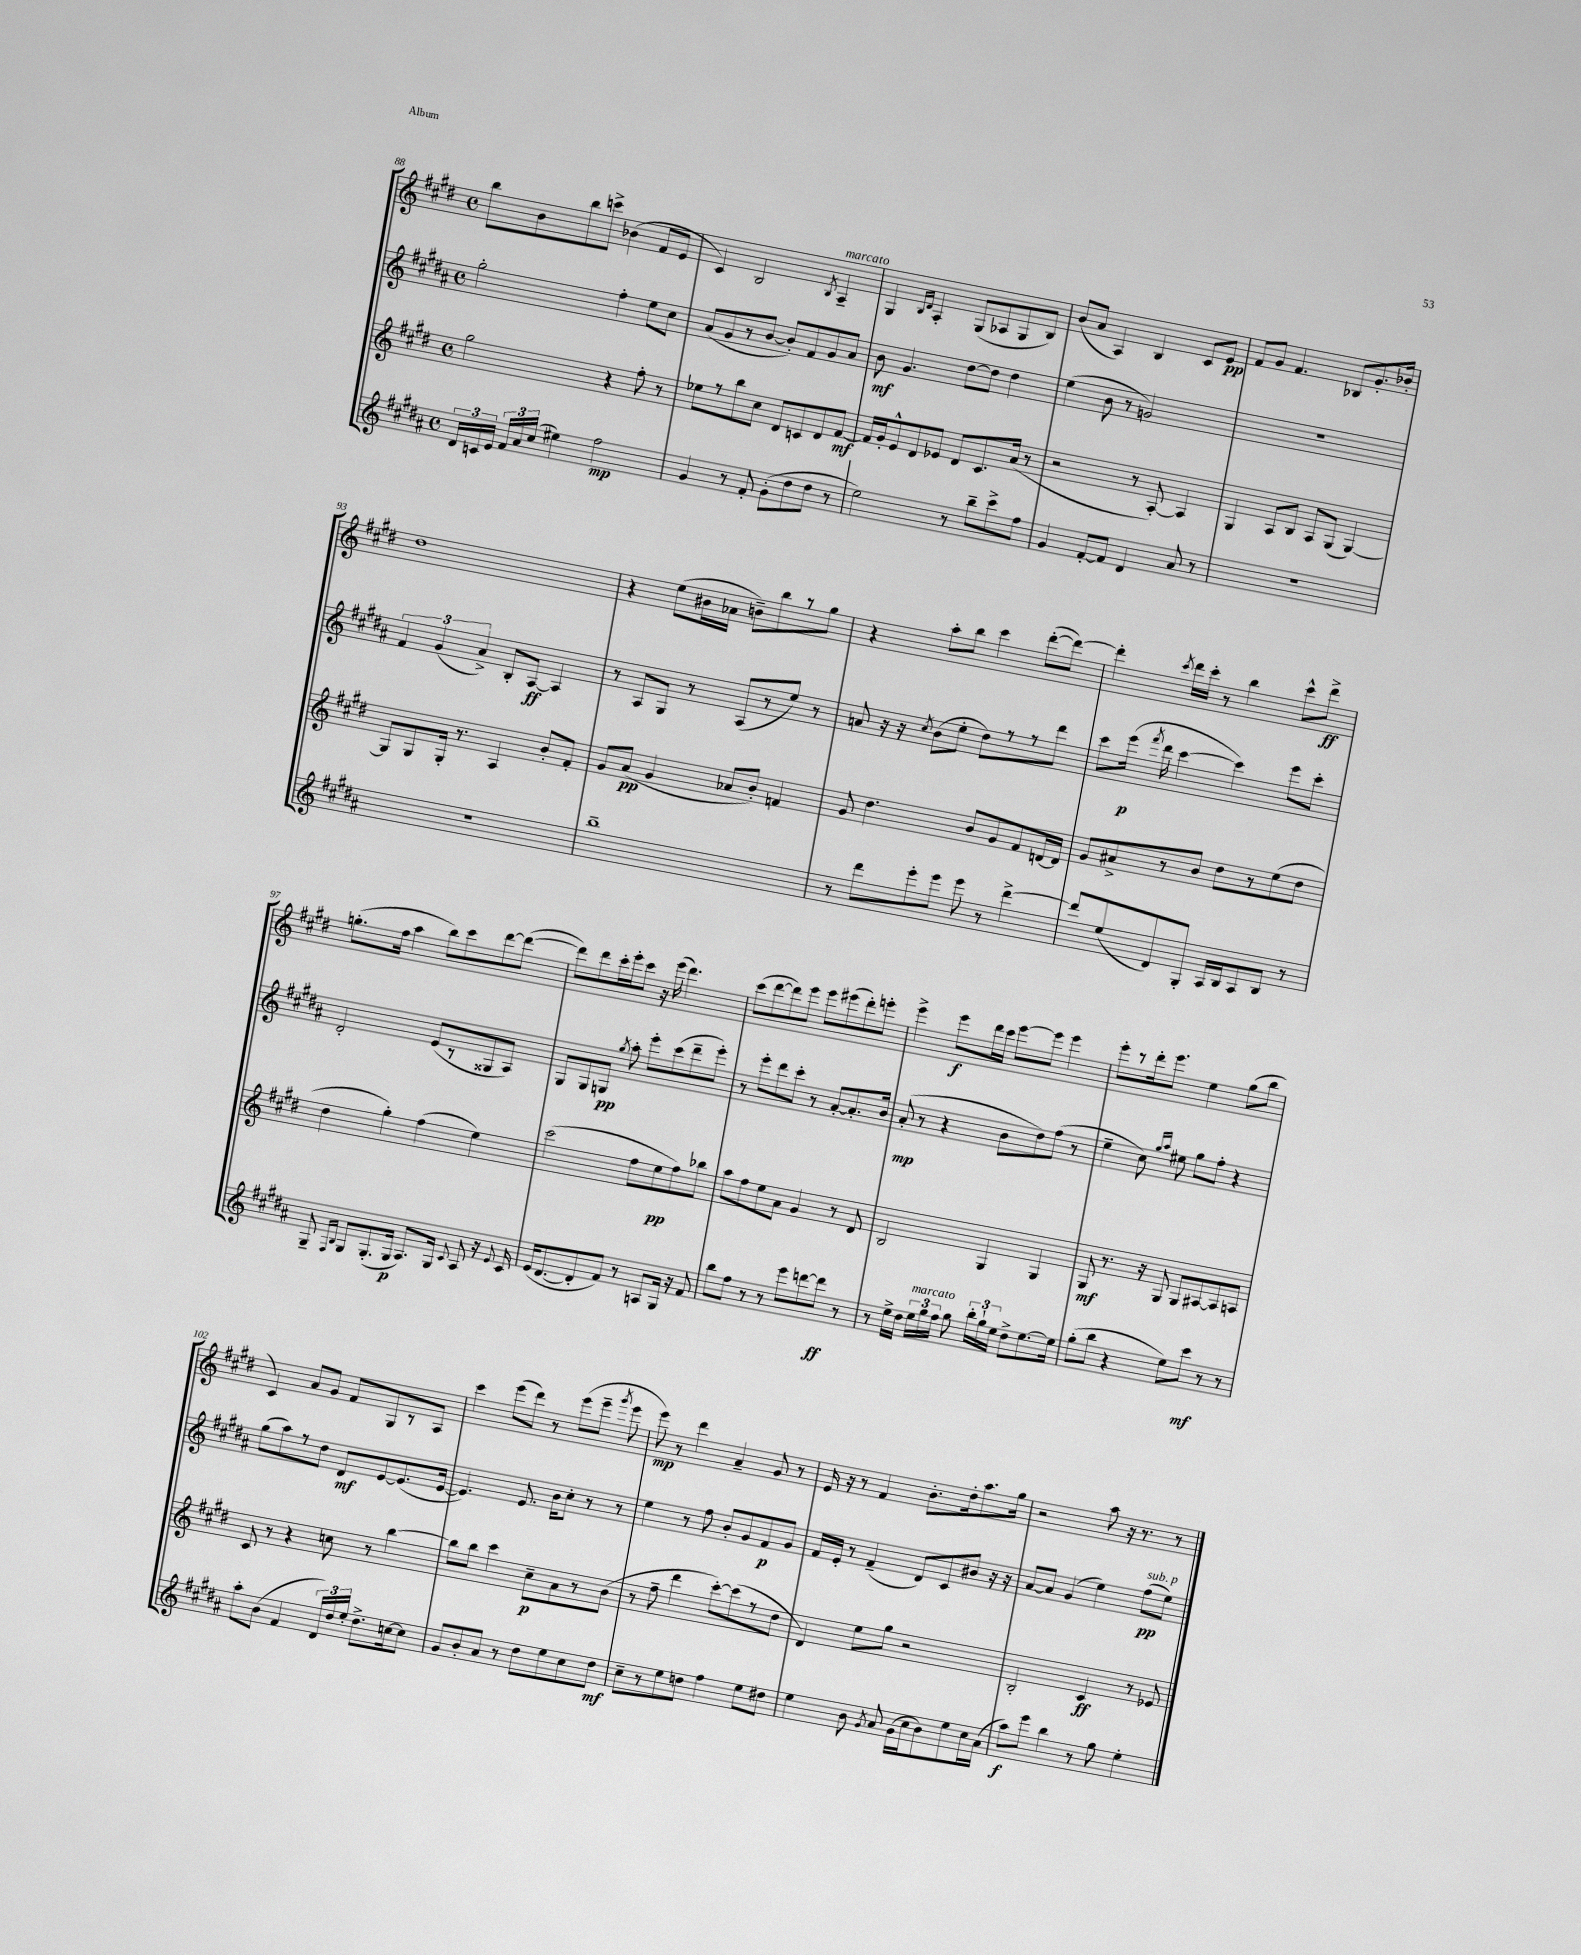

**kern	**dynam	**kern	**dynam	**kern	**dynam	**kern	**dynam
*part4	*part4	*part3	*part3	*part2	*part2	*part1	*part1
*staff4	*staff4	*staff3	*staff3	*staff2	*staff2	*staff1	*staff1
*clefG2	*	*clefG2	*	*clefG2	*	*clefG2	*
*k[f#c#g#d#a#]	*	*k[f#c#g#d#]	*	*k[f#c#g#d#a#]	*	*k[f#c#g#d#]	*
*M4/4	*	*M4/4	*	*M4/4	*	*M4/4	*
*met(c)	*	*met(c)	*	*met(c)	*	*met(c)	*
=88	=88	=88	=88	=88	=88	=88	=88
24d#/LL	.	2gg#\	.	2gg#'\	.	8bb\L	.
24cn/	.	.	.	.	.	.	.
24e/JJ	.	.	.	.	.	.	.
24f#/LL	.	.	.	.	.	8b\	.
24a#/	.	.	.	.	.	.	.
(24cc#/JJ	.	.	.	.	.	.	.
4ee#X\)	.	.	.	.	.	8bb\	.
.	.	.	.	.	.	8cccn^\J	.
2ff#\	mp	4r	.	4ff#'\	.	(4b-X\	.
.	.	8ff#'\	.	8ee\L	.	8f#/L	.
.	.	8r	.	8cc#\J	.	8e/J	.
=89	=89	=89	=89	=89	=89	=89	=89
4g#/	.	8ee-X\L	.	(8a#/L	.	4c#/)	.
.	.	8r	.	8g#/	.	.	.
8r	.	8bb\	.	8r	.	2B/	.
8f#'/	.	8cc#\J	.	[8b/J	.	.	.
(8g#'\L	.	8d#/L	.	8b'/L])	.	.	.
8dd#\	.	8cn/	.	8f#/	.	.	.
.	.	.	.	.	.	8qB/	.
!	!	!	!	!	!	!LO:TX:a:i:t=marcato	!
8dd#\J	.	8d#/	.	8g#/	.	4A~/	.
8r	.	[8f#/J	mf	8a#/J	.	.	.
=90	=90	=90	=90	=90	=90	=90	=90
2ee\)	.	16f#/LL]	.	8b\	mf	4G#/	.
.	.	16g#'/J	.	.	.	.	.
.	.	8e^^/	.	4.g#/	.	.	.
.	.	.	.	.	.	16qqB/LL	.
.	.	.	.	.	.	16qqd#/JJ	.
.	.	8d#/	.	.	.	4A'/	.
.	.	8e-X/J	.	.	.	.	.
8r	.	8d#/L	.	[8dd#\L	.	(8G#/L	.
8bb~\L	.	8.c#/	.	8dd#\J]	.	8A-X/	.
8ccc#^\	.	.	.	4dd#\	.	8G#/	.
.	.	(16a/Jk	.	.	.	.	.
8ff#\J	.	8r	.	.	.	8B/J)	.
=91	=91	=91	=91	=91	=91	=91	=91
4g#/	.	2r	.	(4ee\	.	(8b/L	.
.	.	.	.	.	.	8a/J	.
[8f#'/L	.	.	.	8b\	.	4A/)	.
8f#/J]	.	.	.	8r	.	.	.
4d#/	.	8r	.	2gn/)	.	4B/	.
.	.	[8A'/)	.	.	.	.	.
8a#/	.	4A/]	.	.	.	8c#/L	.
8r	.	.	.	.	.	8e/J	pp
=92	=92	=92	=92	=92	=92	=92	=92
1r	.	4G#/	.	1r	.	8f#/L	.
.	.	.	.	.	.	8g#/J	.
.	.	8A/L	.	.	.	4.f#/	.
.	.	8B/J	.	.	.	.	.
.	.	8A/L	.	.	.	.	.
.	.	(8G#/J	.	.	.	8B-X/L	.
.	.	[4G#/)	.	.	.	8.g#'/	.
.	.	.	.	.	.	16b-X'/Jk	.
!!LO:LB:g=z
=93	=93	=93	=93	=93	=93	=93	=93
1r	.	8G#/L]	.	6f#/	.	1dd#	.
.	.	8G#/	.	.	.	.	.
.	.	.	.	(6g#/	.	.	.
.	.	16G#'/Jk	.	.	.	.	.
.	.	8.r	.	.	.	.	.
.	.	.	.	6a#^/)	.	.	.
.	.	4A/	.	8B'/L	.	.	.
.	.	.	.	[8A#/J	ff	.	.
.	.	8b'/L	.	4A#/]	.	.	.
.	.	8f#'/J	.	.	.	.	.
=94	=94	=94	=94	=94	=94	=94	=94
1bb~	.	8g#/L	.	8r	.	4r	.
.	.	(8a/J	pp	8A#/L	.	.	.
.	.	4g#/	.	8G#/J	.	(8ee\L	.
.	.	.	.	8r	.	16b#X\L	.
.	.	.	.	.	.	16a-X\JJ	.
.	.	8a-X/L	.	(8A#/L	.	8bn~\L)	.
.	.	8b'/J)	.	8r	.	8bb\	.
.	.	4fn/	.	8ee/J)	.	8r	.
.	.	.	.	8r	.	8gg#\J	.
=95	=95	=95	=95	=95	=95	=95	=95
8r	.	8g#/	.	8an/	.	4r	.
8ddd#\L	.	4.dd#\	.	16r	.	.	.
.	.	.	.	16r	.	.	.
.	.	.	.	8qcc#/	.	.	.
8eee'\	.	.	.	(8b\L	.	8aa'\L	.
8eee\J	.	.	.	8ee'\J	.	8bb\J	.
8eee\	.	8b/L	.	8dd#\L)	.	4ccc#\	.
8r	.	8g#/	.	8r	.	.	.
[4ddd#^\	.	8f#/	.	8r	.	([8ddd#'\L	.
.	.	[16dn/L	.	8ddd#\J	.	8ddd#\J_)	.
.	.	16d/JJ]	.	.	.	.	.
=96	=96	=96	=96	=96	=96	=96	=96
8ddd#/L]	.	8g#/L	.	8ccc#\L	.	4ddd#'\]	.
(8ee/	.	8a#X^/	.	(16eee\Jk	p	.	.
.	.	.	.	8qfff#/	.	.	.
.	.	.	.	16ddd#\	.	.	.
.	.	.	.	.	.	8qccc#/	.
8d#/)	.	8r	.	[4ccc#\	.	16ddd#\LL	.
.	.	.	.	.	.	16ccc#'\JJ	.
8G#'/J	.	8b/J	.	.	.	8r	.
16A#/LL	.	8dd#\L	.	4ccc#\])	.	4bb\	.
16B/J	.	.	.	.	.	.	.
8A#/	.	8r	.	.	.	.	.
8B/J	.	(8ee\	.	8eee\L	.	8ccc#^^\L	.
8r	.	8dd#\J	.	8ccc#'\J	.	8ddd#^\J	ff
!!LO:LB:g=z
=97	=97	=97	=97	=97	=97	=97	=97
8G#~/	.	4dd#\	.	2d#'/	.	(8.ggn'\L	.
16qqF#/LL	.	.	.	.	.	.	.
16qqB/JJ	.	.	.	.	.	.	.
8G#/L	.	.	.	.	.	.	.
.	.	.	.	.	.	16ff#\Jk	.
(8.G#'/	.	4gg#'\)	.	.	.	4aa\	.
16G#/Jk	p	.	.	.	.	.	.
8.A#/L)	.	(4ff#\	.	(8e/L	.	8bb\L)	.
.	.	.	.	8r	.	8ccc#\	.
16G#/Jk	.	.	.	.	.	.	.
8qqc#/	.	.	.	.	.	.	.
8A#/	.	4ee\)	.	8G##X/	.	[8ddd#\	.
16r	.	.	.	8A#/J)	.	(8ddd#\J_	.
8qqe/	.	.	.	.	.	.	.
16c#/	.	.	.	.	.	.	.
=98	=98	=98	=98	=98	=98	=98	=98
(16e/KL	.	(2ccc#\	.	8G#/L	.	8ddd#\L])	.
[8.d#/	.	.	.	.	.	.	.
.	.	.	.	8G#/	.	8ddd#\	.
8d#'/]	.	.	.	8Gn/J	pp	16ccc#'\L	.
.	.	.	.	.	.	16eee'\J	.
.	.	.	.	8qgg#/	.	.	.
8f#/J)	.	.	.	8aa#'\	.	8ccc#\J	.
8r	.	8ff#\L	.	8eee'\L	.	16r	.
.	.	.	.	.	.	(16eee\	.
8An/L	.	8ee\	pp	(8ccc#\	.	4.ddd#\)	.
16G#/Jk	.	8ff#\)	.	8ddd#~\	.	.	.
16r	.	.	.	.	.	.	.
8f#/	.	8bb-X\J	.	8eee'\J)	.	.	.
=99	=99	=99	=99	=99	=99	=99	=99
8bb\L	.	8aa\L	.	8r	.	(8ccc#\L	.
8ff#\J	.	8ff#\	.	8eee'\L	.	[8ddd#\	.
8r	.	8ee\	.	8ddd#\	.	8ddd#\])	.
8r	.	8a\J	.	8ccc#'\J	.	8eee\J	.
8eee\L	.	4g#/	.	8r	.	8eee\L	.
[8dddn\	.	.	.	[8a#'/L	.	(8eee#X\	.
8ddd\J]	ff	8r	.	8.a#'/]	.	8ddd#'\)	.
8r	.	8d#/	.	.	.	8eeen'\J	.
.	.	.	.	16b/Jk	.	.	.
=100	=100	=100	=100	=100	=100	=100	=100
8r	.	2B/	.	(8a#'/	mp	4eee^\	.
16ee^\LL	.	.	.	8r	.	.	.
16dd#\JJ	.	.	.	.	.	.	.
!LO:TX:a:i:t=marcato	!	!	!	!	!	!	!
24ee\LL	.	.	.	4r	.	8eee\L	f
24gg#\	.	.	.	.	.	.	.
24ff#\JJ	.	.	.	.	.	.	.
8gg#\	.	.	.	.	.	16ddd#\L	.
.	.	.	.	.	.	16ccc#\JJ	.
24bb'\LL	.	4G#/	.	8b\L	.	[8eee\L	.
24gg#`\	.	.	.	.	.	.	.
24ee\JJ	.	.	.	.	.	.	.
8dd#^\L	.	.	.	8dd#\)	.	8eee\J]	.
[8.ee\	.	4G#/	.	(8ff#\J	.	4eee\	.
.	.	.	.	8r	.	.	.
16ee\Jk]	.	.	.	.	.	.	.
=101	=101	=101	=101	=101	=101	=101	=101
(8gg#'\L	.	8G#/	mf	4ee~\	.	8eee'\L	.
8bb\J	.	8.r	.	.	.	8r	.
4r	.	.	.	8cc#\)	.	16ddd#'\k	.
.	.	16r	.	.	.	8.eee\J	.
.	.	.	.	16qqgg#/LL	.	.	.
.	.	.	.	16qqaa#/JJ	.	.	.
.	.	8G#/	.	8ee#X\	.	.	.
8ee\L)	.	8G#/L	.	8gg#\L	.	4ee\	.
8ccc#\J	mf	[8A#X/	.	8ff#'\J	.	.	.
8r	.	8A#/]	.	4r	.	(8gg#\L	.
8r	.	8An/J	.	.	.	8bb\J	.
!!LO:LB:g=z
=102	=102	=102	=102	=102	=102	=102	=102
8aa#'\L	.	8c#/	.	(8gg#\L	.	4c#/)	.
(8b\J	.	8r	.	8aa#\)	.	.	.
4f#/	.	4r	.	8r	.	8a/L	.
.	.	.	.	8dd#\J	.	8g#/J	.
24d#/LL)	.	8ccn\	.	8d#/L	mf	8f#/L	.
24dd#/	.	.	.	.	.	.	.
24ee'/JJ	.	.	.	.	.	.	.
8.dd#^\L	.	8r	.	[8e/	.	8G#/	.
.	.	[4bb\	.	(8.e/]	.	8r	.
[16ccn\k	.	.	.	.	.	.	.
8cc\J]	.	.	.	.	.	8A/J	.
.	.	.	.	[16e/Jk	.	.	.
=103	=103	=103	=103	=103	=103	=103	=103
8g#/L	.	8bb\L]	.	4.e/])	.	4ccc#\	.
8b'/	.	8bb\J	.	.	.	.	.
8a#/J	.	4ccc#\	.	.	.	(8eee\L	.
8r	.	.	.	8.e/	.	8ddd#\J)	.
8dd#\L	.	8cc#~\L	p	.	.	8r	.
.	.	.	.	16b\KL	.	.	.
8ee\	.	8a\	.	8cc#'\J	.	(8eee\L	.
8cc#\	.	8r	.	8r	.	8eee~\J	.
.	.	.	.	.	.	8qggg#/	.
8dd#\J	mf	(8b\J	.	8r	.	8eee\	.
=104	=104	=104	=104	=104	=104	=104	=104
8cc#~\L	.	8r	.	4ee\	.	8eee\)	mp
8r	.	8ff#~\	.	.	.	8r	.
8ee\	.	4ddd#\	.	8r	.	4ddd#\	.
8ddn\J	.	.	.	8ff#\	.	.	.
4ff#\	.	[8ccc#'\L)	.	8b'/L	.	4a~/	.
.	.	(8ccc#\]	.	8g#/	.	.	.
8ee\L	.	8r	.	8f#/	p	8g#/	.
8dd#X\J	.	8dd#\J	.	8g#/J	.	8r	.
=105	=105	=105	=105	=105	=105	=105	=105
4ee\	.	4d#/)	.	16f#/LL	.	16e/	.
.	.	.	.	16e'/JJ	.	16r	.
.	.	.	.	8r	.	8r	.
8b\	.	8ee\L	.	(4f#~/	.	4f#/	.
8qg#/	.	.	.	.	.	.	.
8a#/	.	8gg#\J	.	.	.	.	.
(16g#\LL	.	2r	.	8d#/L)	.	8.b'\L	.
16cc#\J	.	.	.	.	.	.	.
8b\)	.	.	.	8c#/	.	.	.
.	.	.	.	.	.	16dd#'\k	.
8ee\	.	.	.	8b#X/J	.	8.aa\	.
16cc#\L	.	.	.	16r	.	.	.
(16a#\JJ	.	.	.	16r	.	16gg#\Jk	.
=106	=106	=106	=106	=106	=106	=106	=106
8aa#\L)	f	2B'/	.	[8a#/L	.	2r	.
8eee\J	.	.	.	8a#/J]	.	.	.
4bb\	.	.	.	(4g#/	.	.	.
8r	.	4c#/	ff	4ee\)	.	8aa\	.
8gg#\	.	.	.	.	.	16r	.
.	.	.	.	.	.	8.r	.
!	!	!	!	!LO:TX:a:i:t=sub. p	!	!	!
4ee'\	.	8r	.	(8ff#\L	pp	.	.
.	.	8e-X/	.	8ee\J)	.	8r	.
==	==	==	==	==	==	==	==
*-	*-	*-	*-	*-	*-	*-	*-
